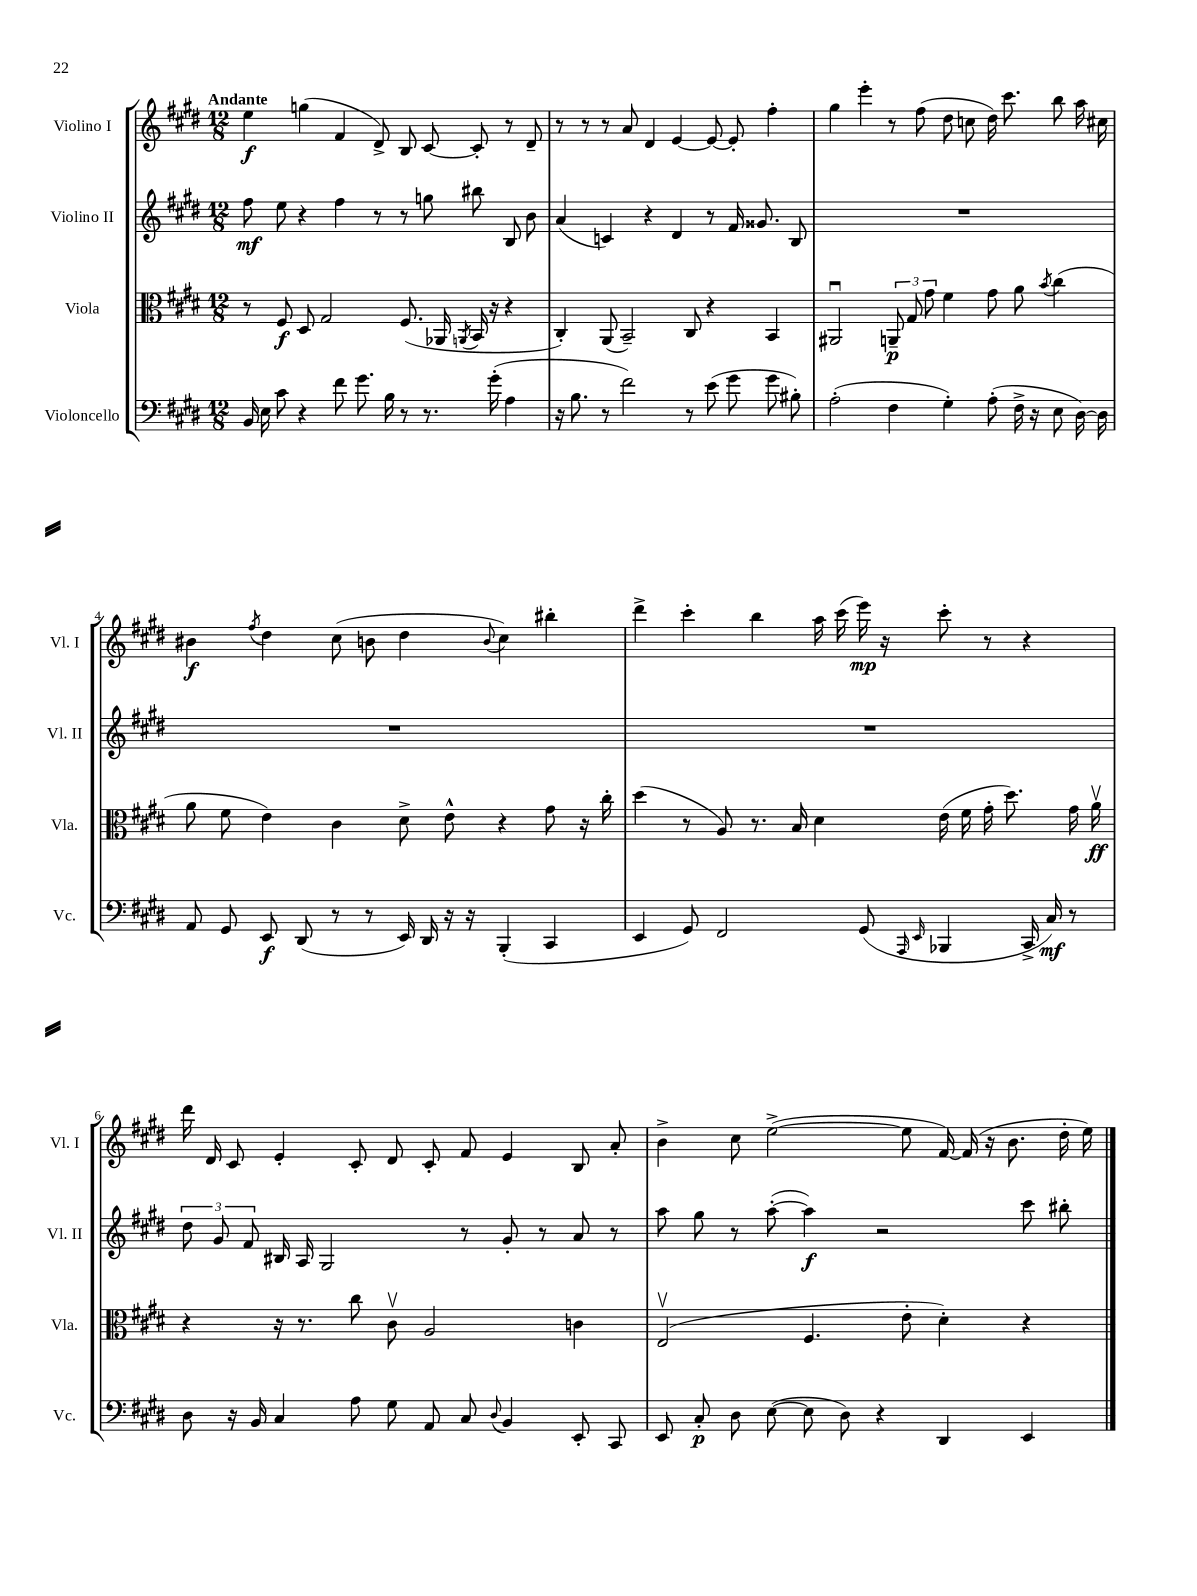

**kern	**kern	**kern	**kern
*staff4	*staff3	*staff2	*staff1
*clefF4	*clefC3	*clefG2	*clefG2
*k[f#c#g#d#]	*k[f#c#g#d#]	*k[f#c#g#d#]	*k[f#c#g#d#]
*M12/8	*M12/8	*M12/8	*M12/8
16BB	8r	8ff#	4ee
16E	.	.	.
8c#	8F#	8ee	.
4r	8D#	4r	(4gg
.	2G#	.	.
8f#	.	4ff#	4f#
8.g#	.	.	.
.	.	8r	8d#^)
16B	.	.	.
8r	(8.F#	8r	8B
8.r	.	8gg	[8c#
.	16AA-	.	.
.	8qAA	.	.
.	16BB	8bb#	8c#']
(16g#'	16r	.	.
4A	4r	8B	8r
.	.	8b	8d#~
=	=	=	=
16r	4C#')	(4a	8r
8.B	.	.	.
.	.	.	8r
8r	(8AA	4c)	8r
2f#)	2BB~)	.	8a
.	.	4r	4d#
.	.	4d#	[4e
8r	8C#	.	.
(8e	4r	8r	8e_
8g#	.	16f#	8e']
.	.	8.g##	.
8g#	4BB	.	4ff#'
8B#')	.	8B	.
=	=	=	=
(2A'	2AA#u	1.r	4gg#
.	.	.	4eee'
4F#	12AA~	.	8r
.	12G#	.	.
.	.	.	(8ff#
.	12g#	.	.
4G#')	4f#	.	8dd#
.	.	.	8cc
(8A'	8g#	.	16dd#)
.	.	.	8.ccc#
16F#^	8a	.	.
16r	.	.	.
.	8qb	.	.
8E	(4cc#	.	8bb
[16D#)	.	.	16aa
16D#]	.	.	16cc#
=	=	=	=
8AA	8a	1.r	4b#
8GG#	8f#	.	.
.	.	.	8qff#
8EE	4e)	.	4dd#
(8DD#	.	.	.
8r	4c#	.	(8cc#
8r	.	.	8b
16EE)	8d#^	.	4dd#
16DD#	.	.	.
16r	8e^^	.	.
16r	.	.	.
.	.	.	8qqb
(4BBB'	4r	.	4cc#)
4CC#	8g#	.	4bb#'
.	16r	.	.
.	16cc#'	.	.
=	=	=	=
4EE	(4dd#	1.r	4ddd#^
8GG#)	8r	.	4ccc#'
2FF#	8A)	.	.
.	8.r	.	4bb
.	16B	.	.
.	4d#	.	16aa
.	.	.	(16ccc#
(8GG#	.	.	16eee)
.	.	.	16r
16qqAAA	.	.	.
16qqEE	.	.	.
4BBB-	(16e	.	8ccc#'
.	16f#	.	.
.	16g#'	.	8r
.	8.dd#)	.	.
16CC#^	.	.	4r
16C#)	.	.	.
8r	16g#	.	.
.	16av	.	.
=	=	=	=
8D#	4r	12dd#	16ddd#
.	.	.	16d#
.	.	12g#	.
16r	.	.	8c#
.	.	12f#	.
16BB	.	.	.
4C#	16r	16B#	4e'
.	8.r	16A	.
.	.	2G#	.
8A	8cc#	.	8c#'
8G#	8c#v	.	8d#
8AA	2A	.	8c#'
8C#	.	8r	8f#
8qqD#	.	.	.
4BB	.	8g#'	4e
.	.	8r	.
8EE'	4c	8a	8B
8CC#	.	8r	8a'
=	=	=	=
8EE	(2Ev	8aa	4b^
8C#'	.	8gg#	.
8D#	.	8r	8cc#
([8E	.	([8aa'	([2ee^
8E]	4.F#	4aa])	.
8D#)	.	.	.
4r	.	2r	.
.	8e'	.	8ee]
4DD#	4d#')	.	[16f#)
.	.	.	(16f#]
.	.	.	16r
.	.	.	8.b
4EE	4r	8ccc#	.
.	.	8bb#'	16dd#'
.	.	.	16ee)
==	==	==	==
*-	*-	*-	*-
